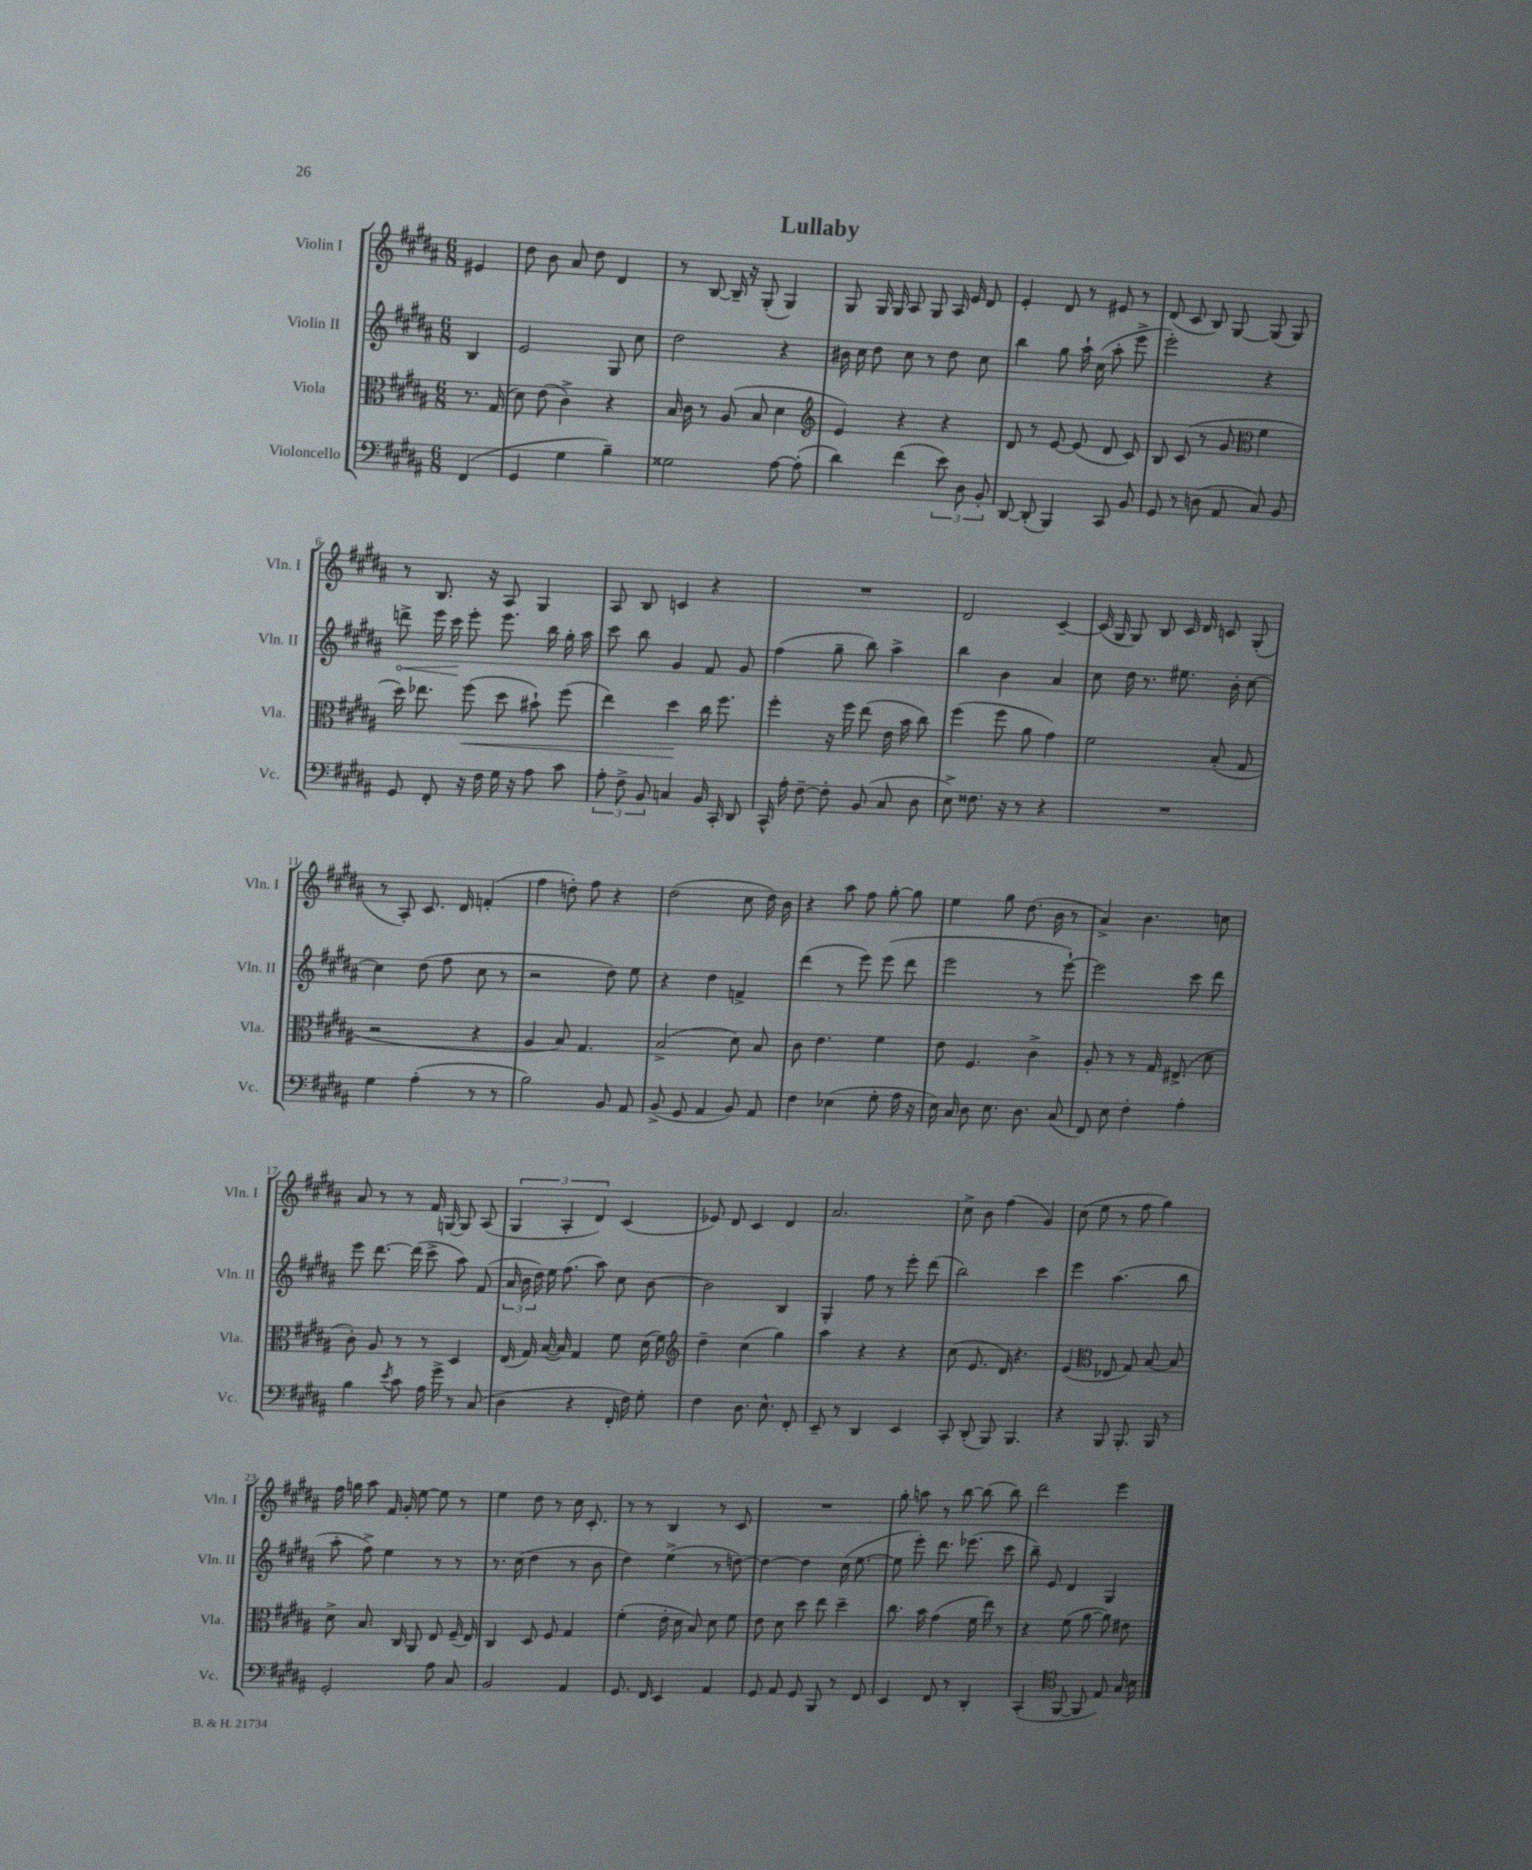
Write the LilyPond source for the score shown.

\header { title = "Lullaby" }
<<
\new StaffGroup <<
\new Staff = "s0" \with { instrumentName = "Violin I" shortInstrumentName = "Vln. I" } {
    \clef treble \key b \major \numericTimeSignature \time 6/8 \partial 4
    \autoBeamOff eis'4 |
    dis''8 b'8 ais'8 dis''8 dis'4 |
    r8 b8~ b16-- r16 gis8-.( gis4) |
    gis8 gis16 gis16 ais8 gis8 ais16 e'16 dis'8 |
    e'4-. dis'8 r8 eis'8 r8 |
    dis'8( cis'8 b8) gis8~ gis8( gis8) |
    r8 b8. r16 ais8 gis4 |
    ais8 b8 c'4 r4 |
    R2. |
    dis'2 cis'4~-- |
    cis'16( gis16 gis8) b8 cis'16 dis'16 c'8 gis8-.( |
    r8 ais8-.) cis'8. dis'16 f'4-.( |
    fis''4 d''8-.) fis''8 r4 |
    dis''2( cis''8 dis''16) b'16 |
    r4 ais''8 fis''8 gis''8~-. gis''8 |
    e''4 gis''8 dis''8.( b'16 r8 |
    ais'4->) b'4. c''8 |
    ais'8 r8 r8 fis'16 g16~ g8 ais8( |
    \tuplet 3/2 { gis4 ais4-. dis'4) } cis'4( |
    ees'8) dis'8 cis'4 dis'4 |
    ais'2. |
    cis''8-> b'8 fis''4( gis'4) |
    cis''8( e''8 r8 fis''8 gis''4) |
    fis''16 g''16 ais''8 fis'16 gis'16-. e''8~ e''8 r8 |
    e''4 dis''8 r8 cis''16 cis'8.-. |
    r8 r8 b4 r8 cis'8 |
    R2. |
    gis''8-. a''8 r8 b''8~ b''8( b''8) |
    dis'''2 e'''4 \bar "|." |
}
\new Staff = "s1" \with { instrumentName = "Violin II" shortInstrumentName = "Vln. II" } {
    \clef treble \key b \major \numericTimeSignature \time 6/8 \partial 4
    \autoBeamOff b4 |
    e'2 gis8 cis''8 |
    dis''2 r4 |
    bis'16 cis''16 dis''8 cis''8 r8 dis''8 cis''8 |
    b''4 gis''8 ais''16-! cis''16( ais''8-. e'''8-> |
    e'''2-.) r4 |
    \once \override Hairpin.circled-tip = ##t d'''8->\< e'''16 cis'''16\! e'''8-. e'''8. b''16 gis''16-. ais''16 |
    cis'''8 b''8 gis'4 fis'8 gis'8 |
    fis''4( gis''8-- b''8) ais''4-> |
    b''4 b'4 ais'4 |
    cis''8 dis''16 r8. eis''8. b'16-. cis''8~ |
    cis''4 dis''8( fis''8 cis''8 r8 |
    r2 dis''8) e''8 |
    r4 dis''4 f'4-> |
    dis'''4( r8 e'''8) e'''8( dis'''8 |
    e'''2 r8 e'''8~-!) |
    e'''2 cis'''8 dis'''8 |
    e'''8 dis'''8.~ dis'''16( cis'''8-> ais''8) fis'8( |
    \tuplet 3/2 { ais'16 b'16 dis''16) } e''16 fis''8.( ais''8) cis''8 b'8~ |
    b'2 b4 |
    gis4-. fis''8 r8 e'''8-. dis'''8( |
    b''2) cis'''4 |
    e'''4 ais''4.( b''8 |
    ais''8-. fis''8->) e''4 r8 r8 |
    r8. cis''16( dis''4 r8 b'8 |
    dis''4) e''4->( r8 d''8~) |
    d''4~ d''4 cis''16( e''8.~ |
    e''8 e'''8-.) dis'''8. ees'''8.( cis'''8 |
    b''8--) e'8 dis'4 gis4 \bar "|." |
}
\new Staff = "s2" \with { instrumentName = "Viola" shortInstrumentName = "Vla." } {
    \clef alto \key b \major \numericTimeSignature \time 6/8 \partial 4
    \autoBeamOff r8. gis16( |
    dis'8) e'8( cis'4->) r4 |
    b16 cis'16 r8 ais8( b8 dis'4 |
    \clef treble e'4) r4 r4 |
    dis'8 r8 e'8~ e'8( dis'8 cis'8) |
    b8 cis'8( r8 gis'8 \clef alto fis'4 |
    dis''16) ees''8. fis''8\<( dis''8 bis'8-!) fis''8( |
    e''4) dis''4\! cis''16 fis''8. |
    fis''4-. r16 fis''16 e''8( e'16 b'16 cis''8) |
    fis''4( fis''8 ais'8 gis'4) |
    fis'2 b8-.( gis8 |
    r2 r4 |
    ais4 b8) gis4. |
    b2->( dis'8) b8 |
    cis'8 e'4. fis'4 |
    e'8 fis4. cis'4-> |
    ais8-. r8 r8 gis16 eis8.->( dis'8 |
    cis'8-.) ais8 r8 r8 dis4 |
    e16( gis16) b16~( b16) gis4 fis'8 dis'16( fis'16) |
    \clef treble dis''4-- cis''4( gis''4) |
    ais''4 r4 r4 |
    cis''8( e'8. dis'16) r4. |
    e'4( \clef alto ees8 gis8) b8~ b8 |
    dis'8-> b8. cis16 ais,8 e8 fis16--( e16) |
    cis4 dis8 fis8 gis4 |
    fis'4-.( e'16-. dis'16 b8) dis'8 fis'8 |
    e'8 dis'8 dis''8 e''8 dis''4-- |
    cis''8. b'16 gis'4( fis'16 e''16) r8 |
    r4 fis'8( ais'8~ ais'8) eis'8 \bar "|." |
}
\new Staff = "s3" \with { instrumentName = "Violoncello" shortInstrumentName = "Vc." } {
    \clef bass \key b \major \numericTimeSignature \time 6/8 \partial 4
    \autoBeamOff fis,4( |
    gis,4 gis4 b4--) |
    gisis2 ais8~ ais8-.( |
    dis'4) fis'4( \tuplet 3/2 { e'8) dis8 b,8-. } |
    dis,8~ dis,8-.( b,,4) cis,8 b,8 |
    gis,8 r8 d8( ais,8 cis8) b,8 |
    gis,8 fis,8-. r16 fis16 gis16 r16 ais8 cis'8 |
    \tuplet 3/2 { ais8-. fis8-> b,8 } c4 b,16 cis,16-. dis,8 |
    cis,16-^ ais16-. fis8~-- fis8-. b,8( cis8 dis8 |
    e8->) fisis8. r16 r8 r4 |
    R2. |
    gis4 ais4-.( r8 r8 |
    b2) b,8 ais,8 |
    b,8->( gis,8 ais,4 b,8) ais,8 |
    fis4 ees4( gis8-. ais16 r16 |
    e16) cis16 dis8 e8. dis8. cis8( |
    fis,8) e8 fis4-. ais4-. |
    b4 \acciaccatura { e'8 } cis'8 ais16 gis'16-> r8 cis8( |
    dis4 r4 fis,16-. fis16) gis8-. |
    fis4 dis8. e8.-^ fis,8-. |
    e,8-- r8 dis,4 e,4 |
    cis,8-. dis,8-.( b,,8) b,,4. |
    r4 b,,8 b,,8.-. b,,16 r8 |
    gis,2-. ais8 cis8 |
    b,2 ais,4 |
    gis,8. fis,16 e,4 ais,4 |
    gis,8 ais,8 gis,8 b,,8 r8 fis,8 |
    e,4 fis,8 r8 dis,4-. |
    cis,4-.( \clef tenor fis,8~ fis,8 e8) gis16 b16 \bar "|." |
}
>>
>>
